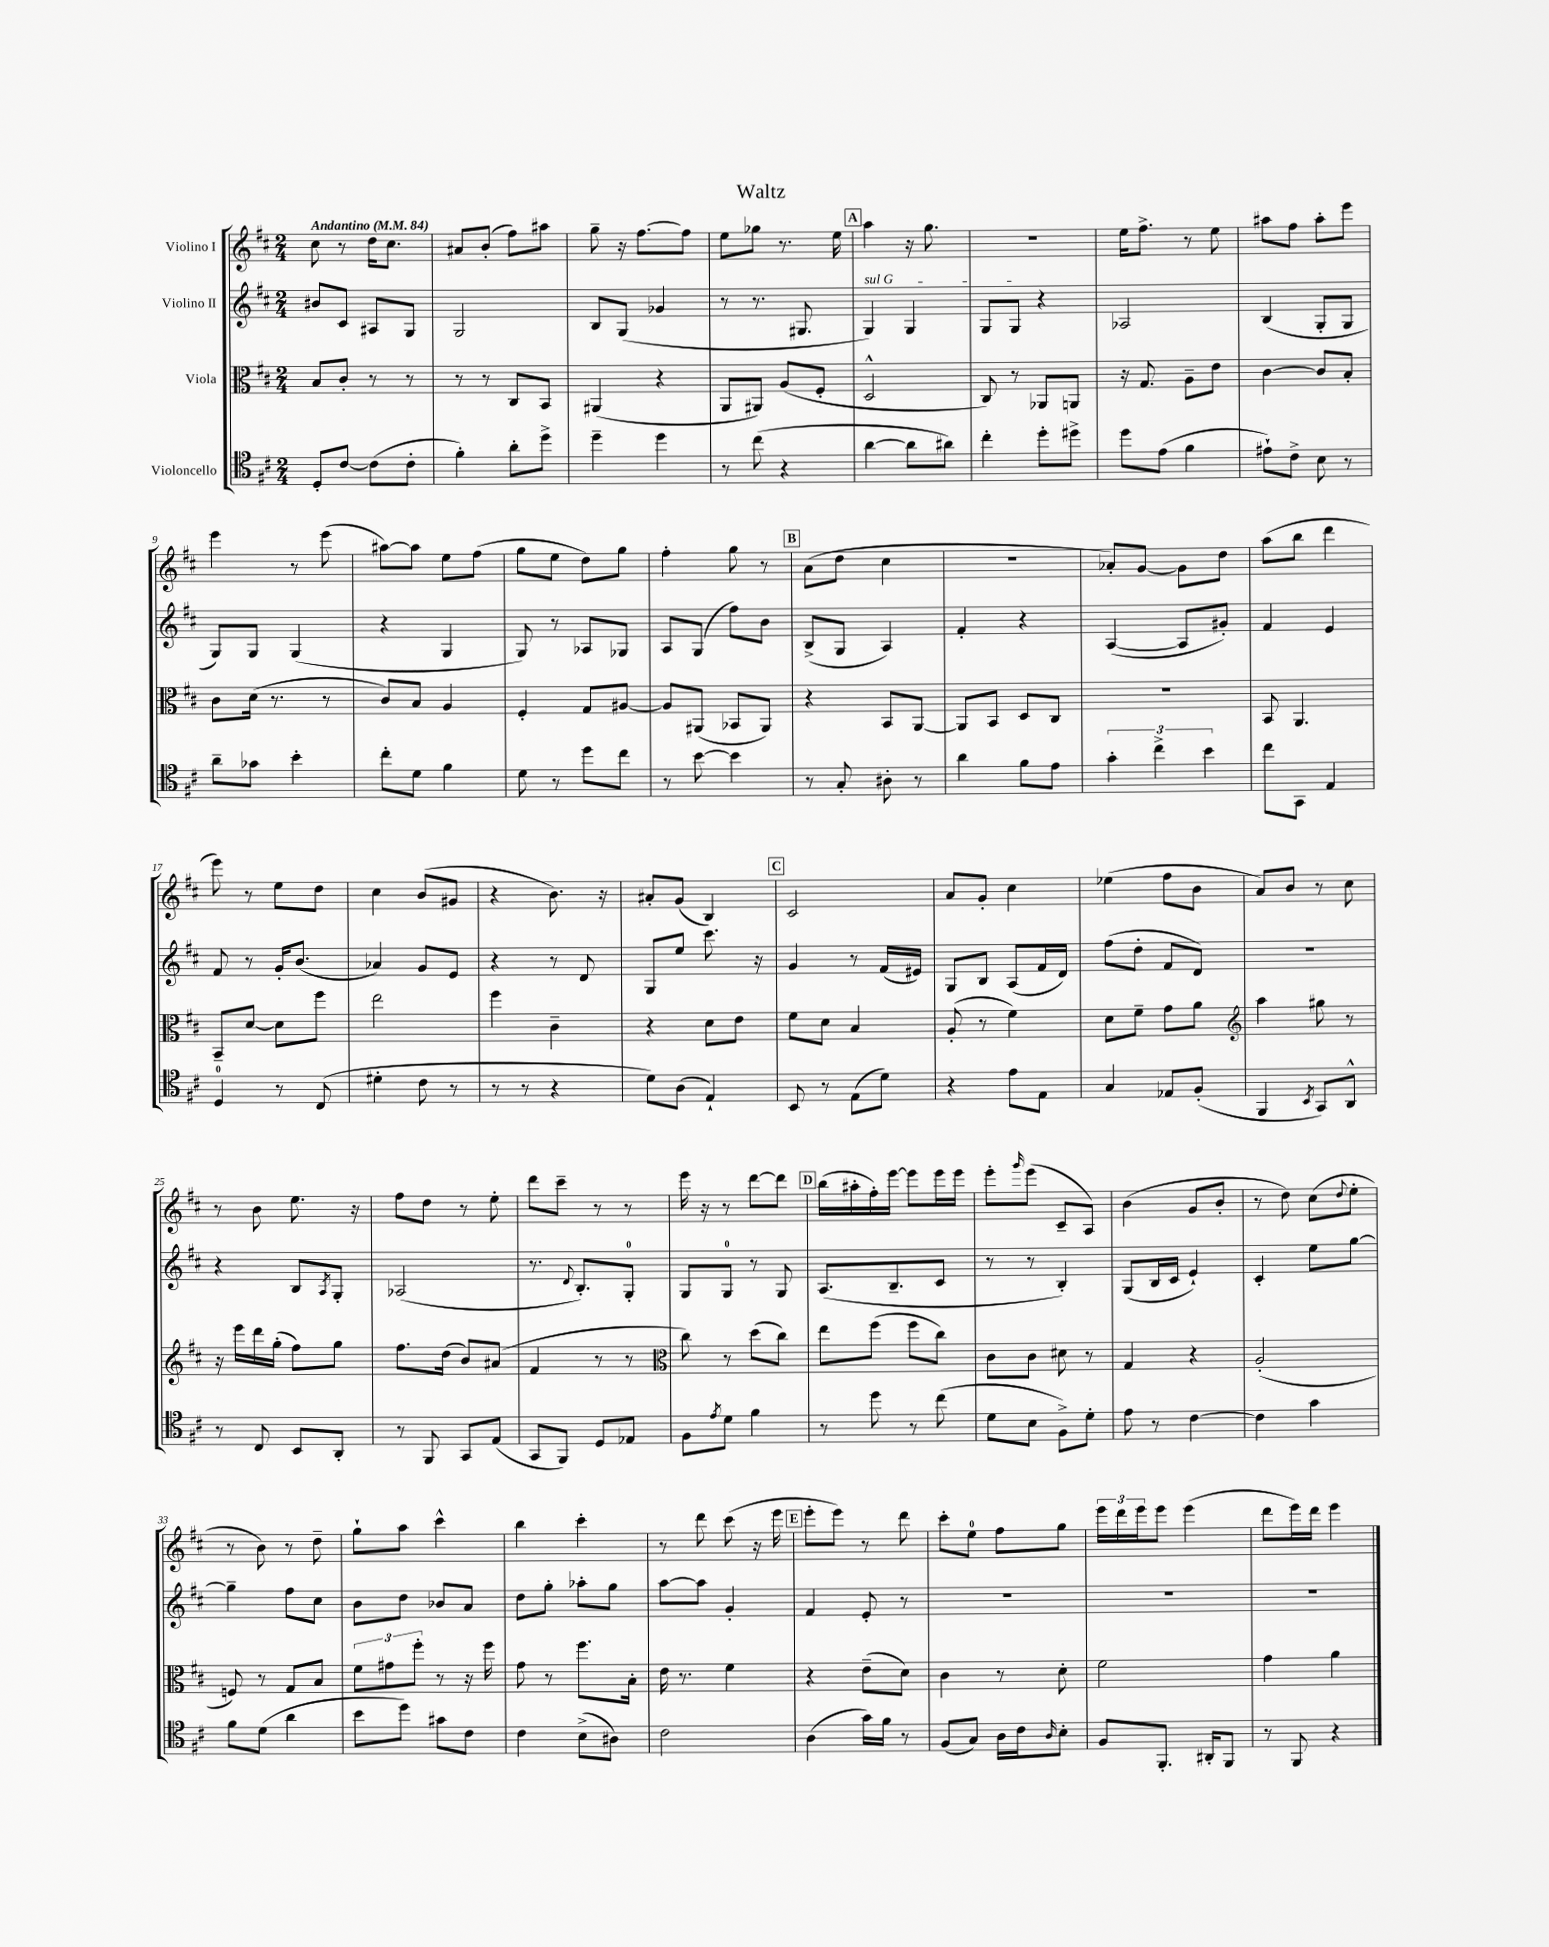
\header { title = "Waltz" }
<<
\new StaffGroup <<
\new Staff = "s0" \with { instrumentName = "Violino I" } {
    \clef treble \key d \major \numericTimeSignature \time 2/4 \tempo "Andantino" 4 = 84
    cis''8 r8 d''16 cis''8. |
    ais'8 b'8-.( fis''8) ais''8 |
    g''8-- r16 fis''8.~ fis''8 |
    e''8 ges''8 r8. e''16 |
    \mark \markup { \box "A" } a''4 r16 g''8. |
    R2 |
    e''16 fis''8.-> r8 e''8 |
    ais''8 fis''8 ais''8-. e'''8 |
    e'''4 r8 e'''8( |
    ais''8~) ais''8 e''8 fis''8( |
    g''8 e''8 d''8) g''8 |
    fis''4-. g''8 r8 |
    \mark \markup { \box "B" } a'8( d''8 cis''4 |
    R2 |
    aes'8-.) g'8~ g'8 d''8 |
    a''8( b''8 d'''4 |
    e'''8) r8 e''8 d''8 |
    cis''4 b'8( gis'8 |
    r4 b'8.) r16 |
    ais'8-. g'8( b4) |
    \mark \markup { \box "C" } cis'2 |
    a'8 g'8-. cis''4 |
    ees''4( fis''8 b'8 |
    a'8) b'8 r8 cis''8 |
    r8 b'8 e''8. r16 |
    fis''8 d''8 r8 e''8-. |
    d'''8 cis'''8-- r8 r8 |
    e'''16 r16 r8 d'''8~ d'''8 |
    \mark \markup { \box "D" } b''16( ais''16-. fis''16-.) e'''16~ e'''8 e'''16 e'''16 |
    e'''8-. \grace { g'''16 } e'''8( cis'8-- a8) |
    b'4( g'8 b'8-. |
    r8 d''8) cis''8( \appoggiatura { d''8 } e''8-. |
    r8 b'8) r8 d''8-- |
    g''8-! a''8 cis'''4-^ |
    b''4 cis'''4-. |
    r8 d'''8 cis'''8( r16 e'''16 |
    \mark \markup { \box "E" } e'''8-. e'''8) r8 d'''8 |
    cis'''8-. e''8-0 fis''8 g''8 |
    \tuplet 3/2 { e'''16 d'''16 e'''16 } e'''8 e'''4( |
    d'''8 e'''16) d'''16 e'''4 \bar "|." |
}
\new Staff = "s1" \with { instrumentName = "Violino II" } {
    \clef treble \key d \major \numericTimeSignature \time 2/4
    bis'8 cis'8 ais8 g8 |
    g2 |
    b8 g8( ges'4 |
    r8 r8. gis8. |
    \mark \markup { \box "A" } \once \override TextSpanner.bound-details.left.text = \markup { \italic "sul G" } g4\startTextSpan) g4 |
    g8 g8\stopTextSpan r4 |
    aes2 |
    b4( g8-. g8 |
    g8) g8 g4( |
    r4 g4 |
    g8) r8 aes8 ges8 |
    a8 g8( fis''8) b'8 |
    \mark \markup { \box "B" } b8->( g8 a4) |
    fis'4-. r4 |
    a4~( a8 gis'8-.) |
    fis'4 e'4 |
    fis'8 r8 g'16-. b'8.( |
    aes'4) g'8 e'8 |
    r4 r8 d'8 |
    g8 e''8 cis'''8. r16 |
    \mark \markup { \box "C" } g'4 r8 fis'16( eis'16) |
    g8 b8 a8( fis'16 d'16) |
    fis''8( d''8-. fis'8 d'8) |
    r2 |
    r4 b8 \acciaccatura { a8 } g8-. |
    aes2( |
    r8. \appoggiatura { d'8 } b8.-.) g8-0-. |
    g8 g8-0 r8 g8 |
    \mark \markup { \box "D" } a8.( b8.-- cis'8 |
    r8 r8 b4-.) |
    g8( b16 cis'16 e'4-!) |
    cis'4-. e''8 g''8~ |
    g''4-- fis''8 cis''8 |
    b'8 d''8 bes'8 a'8 |
    d''8 g''8-. aes''8-. g''8 |
    a''8~ a''8 g'4-. |
    \mark \markup { \box "E" } fis'4 e'8-. r8 |
    R2 |
    R2 |
    R2 \bar "|." |
}
\new Staff = "s2" \with { instrumentName = "Viola" } {
    \clef alto \key d \major \numericTimeSignature \time 2/4
    b8 cis'8-. r8 r8 |
    r8 r8 cis8 b,8 |
    ais,4( r4 |
    a,8 ais,8) a8( fis8-. |
    \mark \markup { \box "A" } d2-^ |
    cis8) r8 aes,8 a,8 |
    r16 g8. a8-- e'8 |
    cis'4~ cis'8 b8-. |
    cis'8 d'16( r8. r8 |
    cis'8) b8 a4 |
    fis4-. g8 ais8~ |
    ais8 ais,8( bes,8 ais,8) |
    \mark \markup { \box "B" } r4 b,8 a,8~ |
    a,8 b,8 d8 cis8 |
    R2 |
    b,8 a,4. |
    b,8-- d'8~ d'8 fis''8 |
    e''2 |
    fis''4 cis'4-- |
    r4 d'8 e'8 |
    \mark \markup { \box "C" } fis'8 d'8 b4 |
    a8-.( r8 fis'4) |
    d'8 fis'8-- g'8 a'8 |
    \clef treble a''4 gis''8 r8 |
    r16 e'''16 d'''16 g''16-.( fis''8) g''8 |
    fis''8. d''16( b'8) ais'8( |
    fis'4 r8 r8 |
    \clef alto cis''8) r8 d''8( cis''8) |
    \mark \markup { \box "D" } e''8 fis''8( fis''8 cis''8) |
    cis'8 cis'8 dis'8 r8 |
    g4 r4 |
    a2-.( |
    f8) r8 g8 b8 |
    \tuplet 3/2 { fis'8 gis'8 fis''8-. } r8 r16 fis''16 |
    g'8 r8 fis''8. b16-. |
    e'16 r8. fis'4 |
    \mark \markup { \box "E" } r4 e'8--( d'8) |
    cis'4 r8 d'8-. |
    fis'2 |
    g'4 a'4 \bar "|." |
}
\new Staff = "s3" \with { instrumentName = "Violoncello" } {
    \clef tenor \key d \major \numericTimeSignature \time 2/4
    d8-. cis'8~ cis'8( cis'8-. |
    fis'4-.) a'8-. d''8-> |
    d''4-- d''4 |
    r8 cis''8( r4 |
    \mark \markup { \box "A" } a'4~ a'8 ais'8) |
    cis''4-. d''8-. dis''8-> |
    d''8 e'8( fis'4 |
    eis'8-!) cis'8-> b8 r8 |
    a'8-- ges'8 b'4-. |
    cis''8-. d'8 fis'4 |
    d'8 r8 d''8 cis''8 |
    r8 b'8~ b'4 |
    \mark \markup { \box "B" } r8 g8-. ais8-. r8 |
    a'4 fis'8 e'8 |
    \tuplet 3/2 { g'4-. cis''4-> b'4 } |
    cis''8 g,8 e4 |
    d4-0 r8 cis8( |
    dis'4-. cis'8 r8 |
    r8 r8 r4 |
    d'8) a8( e4-!) |
    \mark \markup { \box "C" } b,8 r8 e8( d'8) |
    r4 e'8 e8 |
    g4 ees8 fis8-.( |
    fis,4 \acciaccatura { b,8 } g,8) a,8-^ |
    r8 cis8 b,8 a,8-. |
    r8 fis,8 g,8 e8( |
    g,8 fis,8) d8 ees8 |
    fis8 \acciaccatura { e'8 } d'8 fis'4 |
    \mark \markup { \box "D" } r8 d''8 r8 cis''8( |
    d'8 b8 fis8->) d'8-. |
    e'8 r8 cis'4~ |
    cis'4 g'4 |
    fis'8 d'8( a'4 |
    b'8 d''8) gis'8 cis'8 |
    cis'4 b8->( ais8) |
    cis'2 |
    \mark \markup { \box "E" } a4( g'16) fis'16 r8 |
    fis8( g8) a16 cis'16 \grace { a16 } b8-. |
    fis8 fis,8.-. ais,16-. fis,8 |
    r8 fis,8 r4 \bar "|." |
}
>>
>>
